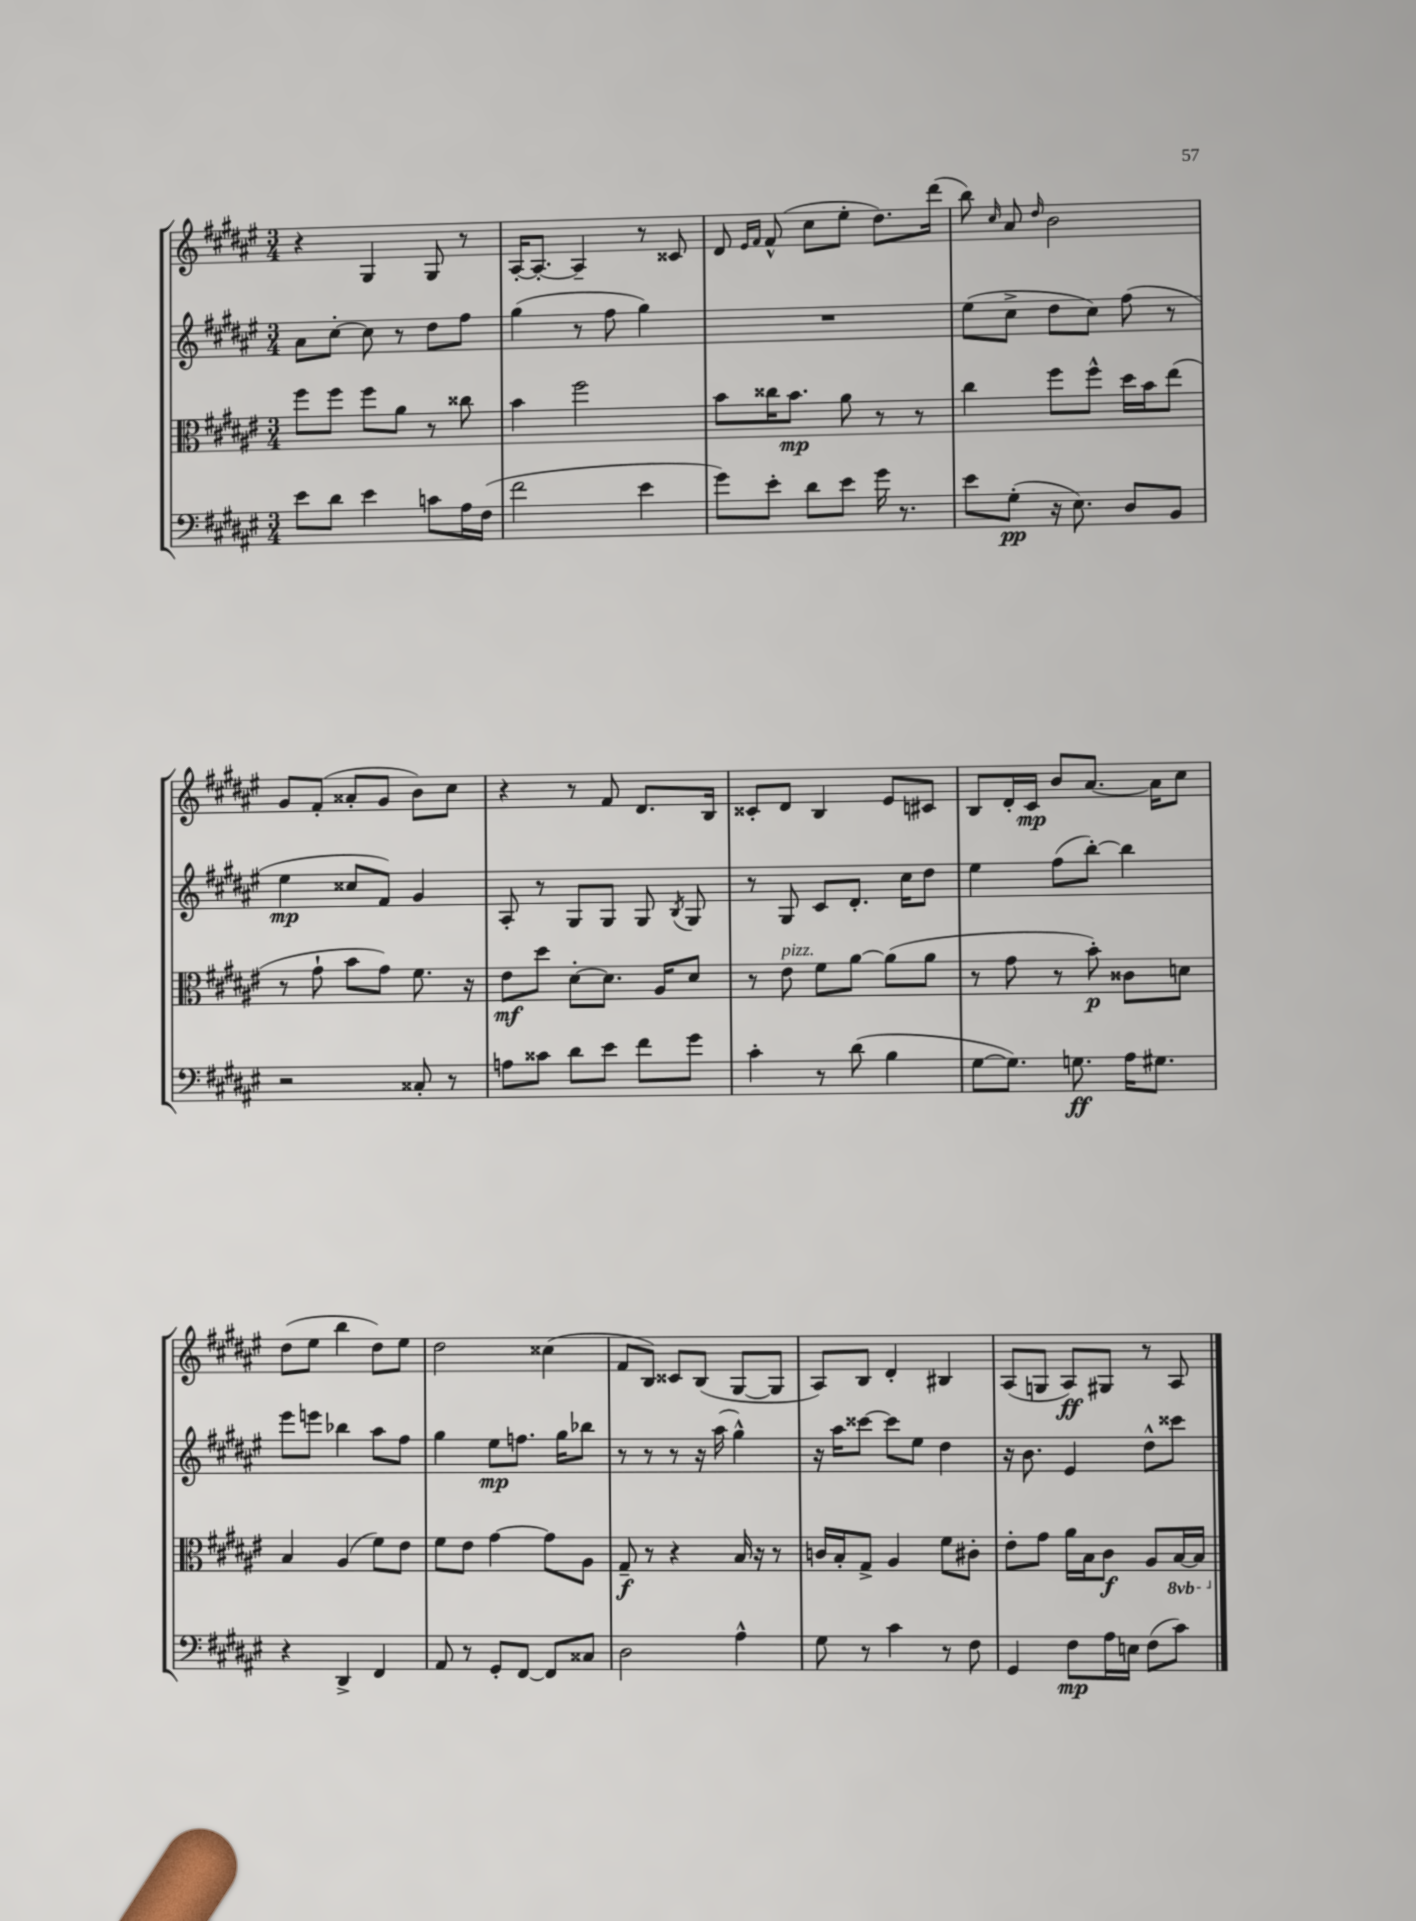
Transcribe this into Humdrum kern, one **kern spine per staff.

**kern	**dynam	**kern	**dynam	**kern	**dynam	**kern	**dynam
*part4	*part4	*part3	*part3	*part2	*part2	*part1	*part1
*staff4	*staff4	*staff3	*staff3	*staff2	*staff2	*staff1	*staff1
*clefF4	*	*clefC3	*	*clefG2	*	*clefG2	*
*k[f#c#g#d#a#e#]	*	*k[f#c#g#d#a#e#]	*	*k[f#c#g#d#a#e#]	*	*k[f#c#g#d#a#e#]	*
*M3/4	*	*M3/4	*	*M3/4	*	*M3/4	*
=105	=105	=105	=105	=105	=105	=105	=105
8e#\L	.	8ff#\L	.	8a#\L	.	4r	.
8d#\J	.	8ff#\J	.	[8cc#'\J	.	.	.
4e#\	.	8ff#\L	.	8cc#\]	.	4G#/	.
.	.	8a#\J	.	8r	.	.	.
8cn\L	.	8r	.	8dd#\L	.	8G#/	.
16A#\L	.	8cc##X\	.	8ff#\J	.	8r	.
(16F#\JJ	.	.	.	.	.	.	.
=106	=106	=106	=106	=106	=106	=106	=106
2f#\	.	4b\	.	(4gg#\	.	[16A#'/KL	.
.	.	.	.	.	.	8.A#'/J_	.
.	.	2ff#\	.	8r	.	4A#~/]	.
.	.	.	.	8ff#\	.	.	.
4e#\	.	.	.	4gg#\)	.	8r	.
.	.	.	.	.	.	8c##X/	.
=107	=107	=107	=107	=107	=107	=107	=107
8g#\L)	.	8b\L	.	2.r	.	8d#/	.
.	.	.	.	.	.	16qqe#/LL	.
.	.	.	.	.	.	16qqf#/JJ	.
8e#'\J	.	16cc##X\K	.	.	.	(8f#^^/	.
.	.	8.b\J	mp	.	.	.	.
8d#\L	.	.	.	.	.	8cc#\L	.
8e#\J	.	8a#\	.	.	.	8ee#'\J	.
16g#\	.	8r	.	.	.	8.dd#\L)	.
8.r	.	.	.	.	.	.	.
.	.	8r	.	.	.	.	.
.	.	.	.	.	.	(16ddd#\Jk	.
=108	=108	=108	=108	=108	=108	=108	=108
8e#\L	.	4cc#\	.	(8ee#\L	.	8bb\)	.
.	.	.	.	.	.	16qqcc#/	.
(8G#'\J	pp	.	.	8cc#^\J	.	8a#/	.
.	.	.	.	.	.	16qqdd#/	.
16r	.	8ff#\L	.	8dd#\L	.	2b\	.
8.E#\)	.	.	.	.	.	.	.
.	.	8ff#^^\J	.	8cc#\J)	.	.	.
8D#/L	.	16dd#\LL	.	(8ff#\	.	.	.
.	.	16b\J	.	.	.	.	.
8BB/J	.	(8ee#\J	.	8r	.	.	.
!!LO:LB:g=z
=109	=109	=109	=109	=109	=109	=109	=109
2r	.	8r	.	4ee#\	mp	8g#/L	.
.	.	8g#`\	.	.	.	(8f#'/J	.
.	.	8b\L	.	8cc##X/L	.	8a##X'/L	.
.	.	8g#\J)	.	8f#/J)	.	8g#/J	.
8C##X'/	.	8.f#\	.	4g#/	.	8b\L)	.
8r	.	.	.	.	.	8cc#\J	.
.	.	16r	.	.	.	.	.
=110	=110	=110	=110	=110	=110	=110	=110
8An\L	.	8e#\L	mf	8A#'/	.	4r	.
8c##X\J	.	8dd#\J	.	8r	.	.	.
8d#\L	.	[8d#'\L	.	8G#/L	.	8r	.
8e#\J	.	8.d#\J]	.	8G#/J	.	8f#/	.
8f#\L	.	.	.	8G#/	.	8.d#/L	.
.	.	16A#/KL	.	.	.	.	.
.	.	.	.	8qB/	.	.	.
8g#\J	.	8d#/J	.	8G#/	.	.	.
.	.	.	.	.	.	16B/Jk	.
=111	=111	=111	=111	=111	=111	=111	=111
4c#'\	.	8r	.	8r	.	8c##X'/L	.
!	!	!LO:TX:a:i:t=pizz.	!	!	!	!	!
.	.	8e#\	.	8G#/	.	8d#/J	.
8r	.	8f#\L	.	8c#/L	.	4B/	.
(8d#\	.	[8a#\J	.	8.d#'/J	.	.	.
4B\	.	(8a#\L]	.	.	.	8e#/L	.
.	.	.	.	16cc#\KL	.	.	.
.	.	8a#\J	.	8dd#\J	.	8c#X/J	.
=112	=112	=112	=112	=112	=112	=112	=112
[8G#\L	.	8r	.	4ee#\	.	8B/L	.
8.G#\J])	.	8g#\	.	.	.	16d#'/L	.
.	.	.	.	.	.	16c#/JJ	mp
.	.	8r	.	(8ff#\L	.	8b/L	.
8.Gn\	ff	.	.	.	.	.	.
.	.	8b'\)	p	[8bb'\J)	.	[8.a#/J	.
16A#\KL	.	8c##X\L	.	4bb\]	.	.	.
8.G#X\J	.	.	.	.	.	16a#\KL]	.
.	.	8dn\J	.	.	.	8cc#\J	.
!!LO:LB:g=z
=113	=113	=113	=113	=113	=113	=113	=113
4r	.	4B/	.	8eee#\L	.	(8dd#\L	.
.	.	.	.	8eeen\J	.	8ee#\J	.
4DD#^/	.	(4A#/	.	4bb-X\	.	4bb\	.
4FF#/	.	8f#\L)	.	8aa#\L	.	8dd#\L)	.
.	.	8e#\J	.	8ff#\J	.	8ee#\J	.
=114	=114	=114	=114	=114	=114	=114	=114
8AA#/	.	8f#\L	.	4gg#\	.	2dd#\	.
8r	.	8e#\J	.	.	.	.	.
8GG#'/L	.	[4g#\	.	8ee#\L	mp	.	.
[8FF#/J	.	.	.	8.ffn\J	.	.	.
8FF#/L]	.	8g#\L]	.	.	.	(4cc##X\	.
.	.	.	.	16gg#\KL	.	.	.
8C##X/J	.	8A#\J	.	8bb-X\J	.	.	.
=115	=115	=115	=115	=115	=115	=115	=115
2D#\	.	8G#~/	f	8r	.	8f#/L	.
.	.	8r	.	8r	.	8B/J)	.
.	.	4r	.	8r	.	8c##X/L	.
.	.	.	.	16r	.	(8B/J	.
.	.	.	.	(16aa#\	.	.	.
4A#^^\	.	16B/	.	4gg#^^\)	.	[8G#/L	.
.	.	16r	.	.	.	.	.
.	.	8r	.	.	.	8G#/J]	.
=116	=116	=116	=116	=116	=116	=116	=116
8G#\	.	16cn/LL	.	16r	.	8A#/L)	.
.	.	16B'/J	.	16aa#\KL	.	.	.
8r	.	8G#^/J	.	[8ccc##X\J	.	8B/J	.
4c#\	.	4A#/	.	8ccc##\L]	.	4d#'/	.
.	.	.	.	8ee#\J	.	.	.
8r	.	8f#\L	.	4dd#\	.	4B#X/	.
8F#\	.	8c#X'\J	.	.	.	.	.
=117	=117	=117	=117	=117	=117	=117	=117
4GG#/	.	8e#'\L	.	16r	.	(8A#/L	.
.	.	.	.	8.b\	.	.	.
.	.	8g#\J	.	.	.	8Gn/J	.
8F#\L	mp	16a#\LL	.	4e#/	.	8A#/L)	ff
.	.	16B\J	.	.	.	.	.
16A#\L	.	8c#\J	f	.	.	8G#X/J	.
16En\JJ	.	.	.	.	.	.	.
(8F#\L	.	8A#/L	.	8dd#^^\L	.	8r	.
*	*	*8ba	*	*	*	*	*
8c#\J)	.	[16BB/L	.	8ccc##X\J	.	8A#/	.
.	.	16BB/JJ]	.	.	.	.	.
*	*	*X8ba	*	*	*	*	*
==	==	==	==	==	==	==	==
*-	*-	*-	*-	*-	*-	*-	*-
